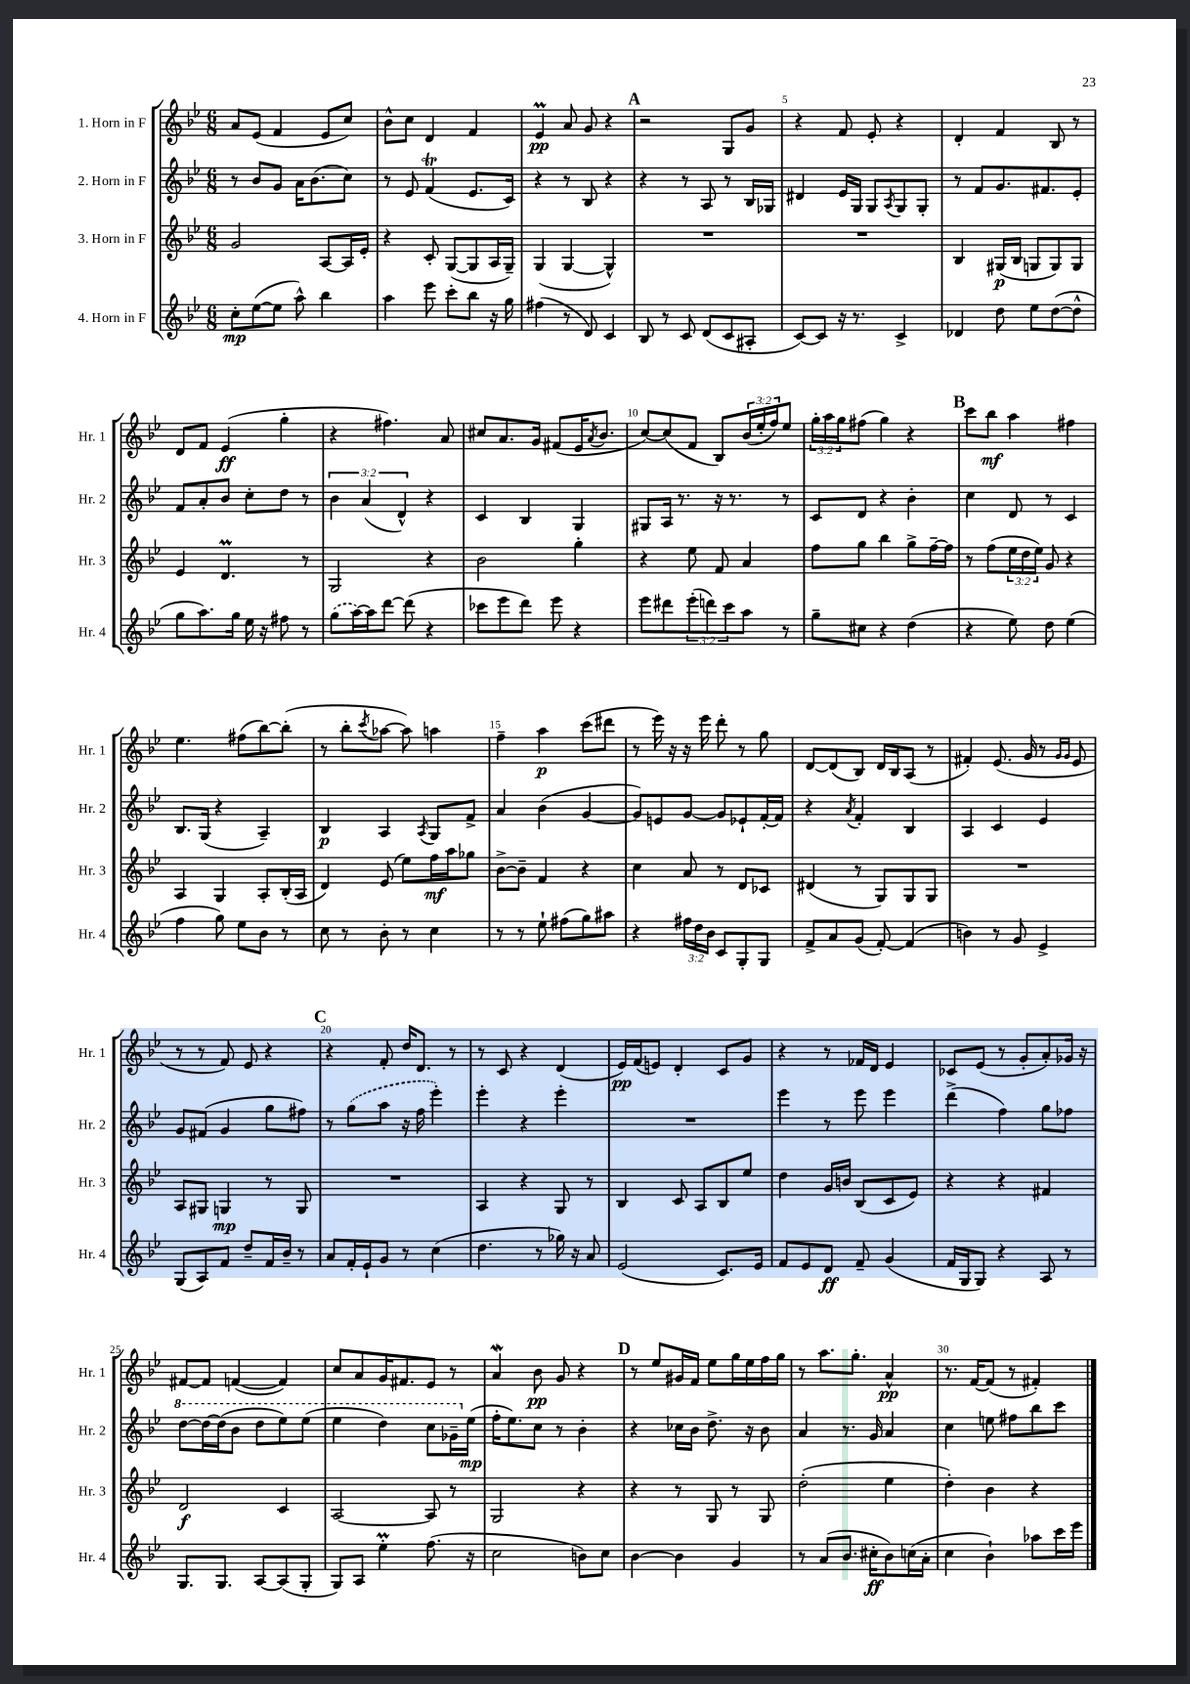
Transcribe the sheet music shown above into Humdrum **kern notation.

**kern	**kern	**kern	**kern
*staff4	*staff3	*staff2	*staff1
*clefG2	*clefG2	*clefG2	*clefG2
*k[b-e-]	*k[b-e-]	*k[b-e-]	*k[b-e-]
*M6/8	*M6/8	*M6/8	*M6/8
8cc'	2g	8r	8a
([8ee-	.	8b-	(8e-
8ee-]	.	8g	4f
8aa^^)	.	16a	.
.	.	(8.b-	.
4bb-	[8A	.	8e-
.	16A]	8cc)	8cc)
.	16e-'	.	.
=	=	=	=
4aa	4r	8r	8b-^^
.	.	8e-	8cc
8eee-	8c'	(4f	4d
8ccc'	([8G	.	.
8bb-	8G]	8.e-	4f
16r	16A	.	.
16gg	16G~)	16c)	.
=	=	=	=
(4ff#	(4G	4r	4e-
8r	[4G	8r	8a
8d)	.	8B-	8g
4c	4G^^])	4r	4r
=	=	=	=
8B-	2.r	4r	2r
8r	.	.	.
8c	.	8r	.
(8d	.	8A	.
8c	.	8r	8G
8A#'	.	16B-	8g
.	.	16G-	.
=	=	=	=
[8c)	2.r	4d#	4r
8c]	.	.	.
16r	.	16e-	8f
8.r	.	16G	.
.	.	8G	8e-'
.	.	8qA	.
4c^	.	8G	4r
.	.	8G'	.
=	=	=	=
4d-	4B-	8r	4d'
.	.	8f	.
8dd	(16G#	8.g	4f
.	16B-	.	.
8ee-	8G	.	.
.	.	8.f#	.
([8dd	8G)	.	8B-
8dd^^]	8G	8e-'	8r
=	=	=	=
8gg	4e-	8f	8d
8.aa)	.	8a'	8f
.	4.d	8b-	(4e-
16gg	.	.	.
16ee-	.	8cc'	.
16r	.	.	.
8ff#	.	8dd	4gg'
8r	8r	8r	.
=	=	=	=
(8gg	2G	6b-	4r
[16aa)	.	.	.
.	.	(6a	.
16aa]	.	.	.
[8ddd	.	.	4.ff#)
.	.	6d^^)	.
(8ddd]	.	.	.
4r	4r	4r	.
.	.	.	8a
=	=	=	=
8ccc-	2b-	4c	8cc#
8eee-	.	.	8.a
8ddd)	.	4B-	.
.	.	.	16g
8eee-	.	.	(8f#
4r	4gg'	4G	16e-
.	.	.	8qa
.	.	.	8.b-
=	=	=	=
8eee-	4r	8G#	[8cc)
8ddd#	.	16A	(8cc]
.	.	8.r	.
(12eee-'	8ee-	.	8f
12ddd)	.	.	.
.	8f	16r	8B-)
12ccc	.	.	.
.	.	8.r	.
8aa	4a	.	(24b-
.	.	.	24ee-'
.	.	.	24ff)
8r	.	8r	8ee-
=	=	=	=
8gg~	8ff	8c	24gg'
.	.	.	24aa
.	.	.	24gg
8cc#	8gg	8d	(8ff#
4r	4bb-	4r	4gg)
(4dd	8gg^	4b-'	4r
.	[16ff~	.	.
.	16ff]	.	.
=	=	=	=
4r	8r	4cc	8ccc
.	(8ff	.	8bb-
8ee-)	24ee-	8d	4aa
.	24dd	.	.
.	24ee-)	.	.
8dd	8g	8r	.
(4ee-	4r	4c	4ff#
=	=	=	=
4ff	4A	8.B-	4.ee-
.	.	(16G	.
8gg)	4G	4r	.
8ee-	.	.	(8ff#
8b-	8A'	4A~)	[8bb-)
8r	(16B-'	.	(8bb-']
.	16A	.	.
=	=	=	=
8cc	4d)	4B-	8r
8r	.	.	8bb-'
.	.	.	8qccc
8b-'	(8e-	4A	[8aa-
8r	8ee-)	.	8aa-])
.	.	8qA	.
4cc	16ff	8G	4aa
.	16aa	.	.
.	8gg-	8f^	.
=	=	=	=
8r	[8b-^	4a	4ff~
8r	8b-~]	.	.
8ee-`	4f	(4b-	4aa
(8ff#	.	.	.
8gg)	4r	[4g	(8ccc
8aa#	.	.	8ddd#
=	=	=	=
4r	4cc	8g])	8r
.	.	8e	16eee-)
.	.	.	16r
24ff#	8a	[8g	16r
24dd	.	.	.
.	.	.	16eee-
24b-	.	.	.
8c	8r	8g]	8ddd'
8G'	8d	8e-`	8r
8G	8c-	[16f'	8gg
.	.	16f]	.
=	=	=	=
8f^	(4d#	4r	[8d
8a	.	.	(8d]
.	.	8qa	.
(8g	8r	4f'	8B-)
[8f')	8G)	.	16d
.	.	.	16B-
(4f]	8G	4B-	(8A
.	8G	.	8r
=	=	=	=
4b)	2.r	4A	4f#')
8r	.	4c	(8.e-
8g	.	.	.
.	.	.	16g
4e-^	.	4e-	8r
.	.	.	16qqg
.	.	.	16qqg
.	.	.	8e-
=	=	=	=
(8G	8A	8g	8r
8A)	8G#	(8f#	8r
8f	4G	4g	8f)
8dd~	.	.	8e-
16f	8r	8gg	4r
16b-~	.	.	.
8r	8G	8ff#)	.
=	=	=	=
8a	2.r	8r	4r
16f'	.	(8gg	.
16e-`	.	.	.
8g	.	8aa	8f'
8r	.	16r	16dd
.	.	16ff	8.d
(4cc	.	4eee-')	.
.	.	.	8r
=	=	=	=
4.dd	4A	4eee-'	8r
.	.	.	8c
.	4r	4r	4r
8r	.	.	.
16gg-)	8G	4eee-'	(4d
16r	.	.	.
8a	8r	.	.
=	=	=	=
(2e-	4B-	2.r	16e-)
.	.	.	(16f
.	.	.	8e)
.	8c	.	4d'
.	8A	.	.
8.c)	8B-	.	8c
.	8ee-	.	8g
16e-	.	.	.
=	=	=	=
8f	4dd	4eee-	4r
8e-	.	.	.
8d	16g	8r	8r
.	16b	.	.
8f~	(8B-	8eee-	16f-
.	.	.	16d
(4g	8c	4eee-	4e-
.	8e-)	.	.
=	=	=	=
16f	4r	(4ddd^	8c-
16G	.	.	.
8G)	.	.	(8e-
4r	4r	4ff)	8r
.	.	.	8g'
8A	4f#	8gg	8a')
8r	.	8ff-	16g-
.	.	.	16r
=	=	=	=
8.G	2d	[8ddd	[8f#
.	.	16ddd_	8f#]
8.G	.	(16ddd]	.
.	.	8bb-	([4f
[8A	.	8ddd	.
(8A]	4c	8eee-)	4f])
8G'	.	(8eee-	.
=	=	=	=
8G)	[2A	4eee-	8cc
8A	.	.	8a
4ee-'	.	4ddd)	16g
.	.	.	8.f#
(8.ff	8A]	8ccc	8e-
.	8r	16gg-~	8r
16r	.	(16ee-	.
=	=	=	=
2cc	2G	16ff'	4a
.	.	8.ee-)	.
.	.	8cc	8b-
.	.	8r	8g
8b)	4r	4b-'	4r
8cc	.	.	.
=	=	=	=
[4b-	4r	4r	8r
.	.	.	8ee-
4b-]	8r	16cc-	16g#
.	.	16b-	16f
.	8G	8.dd^	8ee-
4g	8r	.	16gg
.	.	16r	16ee-
.	8G	8b-	16ff
.	.	.	16gg
=	=	=	=
8r	(2dd'	4a	8r
(8a	.	.	8.aa
8.b-	.	8.r	.
.	.	.	8.gg'
16cc#'	.	16g	.
8b-)	4ee-	4a	4a^^
(16cc	.	.	.
16a'	.	.	.
=	=	=	=
4cc	4dd')	4cc	8.r
.	.	.	[16f
4b-`)	4b-	8ee	(8f]
.	.	8ff#	8r
8aa-	4r	8bb-	4f#')
16ccc	.	8ccc	.
16eee-	.	.	.
==	==	==	==
*-	*-	*-	*-
